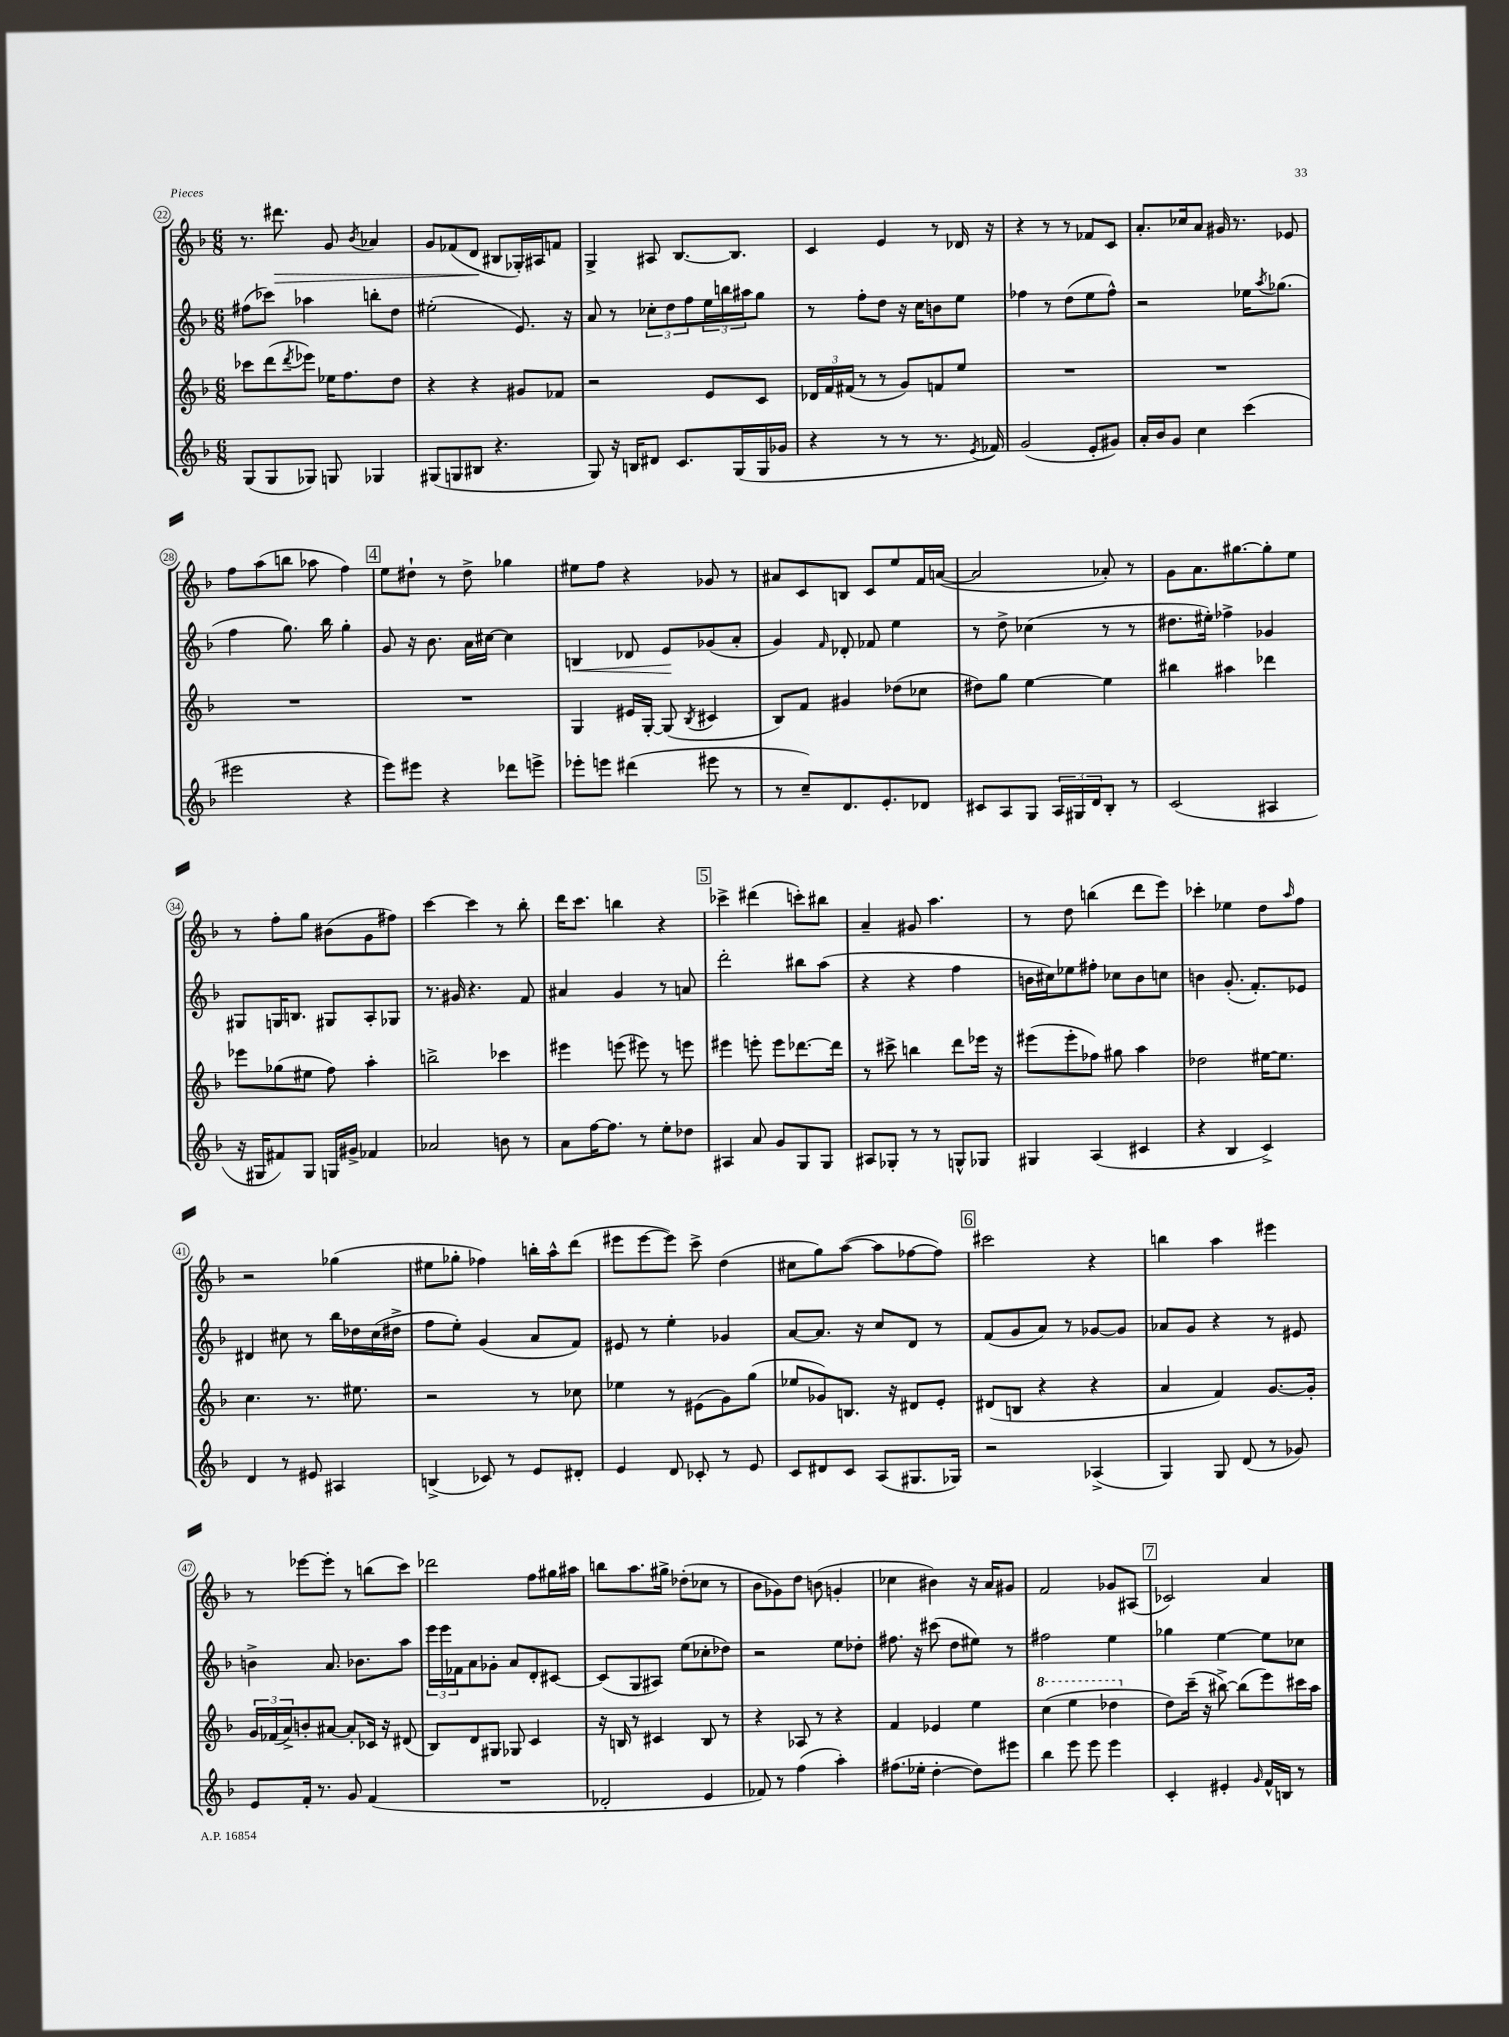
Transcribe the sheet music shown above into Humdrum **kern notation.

**kern	**kern	**kern	**kern
*staff4	*staff3	*staff2	*staff1
*clefG2	*clefG2	*clefG2	*clefG2
*k[b-]	*k[b-]	*k[b-]	*k[b-]
*M6/8	*M6/8	*M6/8	*M6/8
(8G	8ccc-	(8ff#	8.r
8G	(8ddd	8ccc-)	.
.	.	.	8.ddd#
.	8qddd	.	.
8G-)	8eee-)	4aa-	.
8G	16ee-	.	8g
.	8.ff	.	.
.	.	.	8qb-
4G-	.	8bb'	4a-
.	8dd	8dd	.
=	=	=	=
(8G#	4r	(2ee#'	8g
8G	.	.	(8f-
8B#	4r	.	8d
4.r	.	.	8B#
.	8g#	8.e)	16G-')
.	.	.	16A#
.	8f-	.	8f
.	.	16r	.
=	=	=	=
8G)	2r	8a	4G^
16r	.	8r	.
16B	.	.	.
8d#	.	12cc-'	8A#
.	.	12dd	.
8.c	.	.	[8.B-
.	.	12ff	.
.	8e	24ee	.
.	.	24bb	.
(16G	.	.	8.B-]
.	.	24aa#	.
16G	8c	8gg	.
16g-	.	.	.
=	=	=	=
4r	24d-	8r	4c
.	24f	.	.
.	(24f#	.	.
.	8r	8ff'	.
8r	8r	8dd	4e
8r	8g)	16r	.
.	.	16cc	.
8.r	8f	8b	8r
.	8ee	8ee	16d-
8qe	.	.	.
16f-)	.	.	16r
=	=	=	=
(2g	2.r	4ff-	4r
.	.	8r	8r
.	.	(8dd	8r
8e'	.	8ee	8f-
8g#)	.	8ff-^^)	8c
=	=	=	=
16a'	2.r	2r	8.a'
16b-	.	.	.
8g	.	.	.
.	.	.	16cc-
4cc	.	.	8a
.	.	.	16g#
.	.	.	8.r
(4ccc	.	16ee-	.
.	.	8qaa	.
.	.	(8.gg-	.
.	.	.	8e-
=	=	=	=
2eee#	2.r	4ff	8ff
.	.	.	(8aa
.	.	8.gg)	8bb
.	.	.	8aa-
.	.	16bb-	.
4r	.	4gg'	4ff)
=	=	=	=
8eee)	2.r	8g	8ee
8eee#	.	16r	8dd#`
.	.	8.b-	.
4r	.	.	8r
.	.	16a	8dd#^
.	.	[16cc#	.
8ddd-	.	4cc#]	4gg-
8eee^	.	.	.
=	=	=	=
8eee-'	4G	4B	8ee#
8eee	.	.	8ff
(4ddd#	16e#	8d-	4r
.	[16G'	.	.
.	(8G]	8e	.
.	8qB-	.	.
8eee#	4c#	(8g-	8g-
8r	.	8a'	8r
=	=	=	=
8r	8B-)	4g)	8a#
8cc~)	8f	.	8c
.	.	16qqf	.
8.d	4g#	8d-'	8B
.	.	8f-	8c
8.e'	.	.	.
.	(8dd-	4ee	8ee
8d-	8cc-	.	16f
.	.	.	([16a
=	=	=	=
8c#	8dd#)	8r	2a]
8A	8gg	8dd^	.
8G	[4ee	(4cc-	.
24A	.	.	.
24G#	.	.	.
24d	.	.	.
8B-'	4ee]	8r	8a-')
8r	.	8r	8r
=	=	=	=
(2c	4bb#	8.dd#	8g
.	.	.	8.a
.	.	16ee#')	.
.	4aa#	4ff-^	.
.	.	.	[8.gg#
4A#	4ddd-	4g-	8gg#']
.	.	.	8ee
=	=	=	=
16r	8eee-	8G#	8r
16G#	.	.	.
8f#)	(8gg-	16G	8ff'
.	.	8.B	.
8G#	8ee#	.	8gg
16G	8ff)	8G#	(8b#
16g#^	.	.	.
4f-	4aa'	8A'	8g
.	.	8G-	8ff#)
=	=	=	=
2a-	2bb^	8.r	[4ccc
.	.	16g#	.
.	.	4.r	4ccc]
8b	4ccc-	.	8r
8r	.	8f	8bb-'
=	=	=	=
8a	4eee#	4a#	16ddd
.	.	.	8.ccc
[16ff	.	.	.
8.ff]	.	.	.
.	(8eee	4g	4bb
8r	8eee#)	.	.
8ee'	8r	8r	4r
8dd-	8eee	8a	.
=	=	=	=
4A#	4eee#	2ddd'	4ccc-^
8a	8eee'	.	(4ddd#
8g	8eee	.	.
8G	[8.ddd-	8bb#	8ccc')
8G	.	(8aa	8bb#
.	16ddd-]	.	.
=	=	=	=
8A#	8r	4r	4a~
8G-'	8ccc#^	.	.
8r	4bb	4r	8g#
8r	.	.	4.aa
8G^^	8ddd	4ff	.
8G-	16eee-	.	.
.	16r	.	.
=	=	=	=
4G#	(8eee#	16b	8r
.	.	16cc#)	.
.	8eee#'	8ee-	8dd
(4A	8ff-)	8ff#'	(4bb
.	8gg#	8cc-	.
4c#	4aa	8b	8ddd
.	.	8cc	8eee)
=	=	=	=
4r	2dd-	4b	4ccc-'
4B-	.	(8.g'	4ee-
.	.	8.f')	.
4c^)	[16ee#	.	8dd
.	8.ee#]	.	.
.	.	.	16qqaa
.	.	8e-	8ff
=	=	=	=
4d	4.cc	4d#	2r
8r	.	8cc#	.
8e#	8.r	8r	.
4A#	.	16bb-	(4gg-
.	8.ee#	16dd-	.
.	.	(16cc#	.
.	.	16dd#^	.
=	=	=	=
(4B^	2r	8ff	8ee#
.	.	8ee')	8gg-'
8c-)	.	(4g	4ff-)
8r	.	.	.
8e	8r	8a	16bb'
.	.	.	16aa^^
8d#'	8cc-	8f)	(8ddd
=	=	=	=
4e	4ee-	8e#	8eee#
.	.	8r	[8eee#
8d	8r	4ee'	8eee#])
8c-'	(8e#	.	8ccc^
8r	8g)	4g-	(4dd
8e	(8gg	.	.
=	=	=	=
8c	8ee-	[8a	8cc#
8d#	8g-)	8.a]	8gg)
8c	8.B	.	([8aa
.	.	16r	.
(8A	.	8cc	8aa]
.	16r	.	.
8.G#	8d#	8d	[8ff-
.	8e'	8r	8ff-])
16G-)	.	.	.
=	=	=	=
2r	(8d#	(8f	2ccc#
.	8B	8g	.
.	4r	8a)	.
.	.	8r	.
(4A-^	4r	[8g-	4r
.	.	8g-]	.
=	=	=	=
4G)	4a	8a-	4bb
.	.	8g	.
8G	4f)	4r	4aa
(8d	.	.	.
8r	[8.g	8r	4eee#
8g-)	.	8e#	.
.	16g']	.	.
=	=	=	=
8e	24g	4b^	8r
.	(24f-	.	.
.	24a^)	.	.
16f'	8b'	.	[8eee-
8.r	.	.	.
.	[8a#	8.a	8eee-']
8g	8a#']	.	8r
.	.	8.b-	.
(4f	16c-	.	(8bb
.	16r	.	.
.	(8d#	8aa	8ccc)
=	=	=	=
2.r	8B-)	24eee	2ddd-
.	.	24eee	.
.	.	24f-	.
.	8d	8a	.
.	8G#	8g-'	.
.	8G-	8a	.
.	4c	8d'	8ff
.	.	[8c#	16gg#
.	.	.	16aa#
=	=	=	=
2d-'	16r	(8c#]	8bb
.	16B	.	.
.	8r	8G	8.aa
.	4c#	8A#)	.
.	.	.	16gg#^
.	.	(8ee	(8dd-'
4e	8B	8cc-'	8cc-
.	8r	8dd-)	8r
=	=	=	=
8f-)	4r	2r	8b-
8r	.	.	8g-)
(4ff	8A-	.	8dd
.	8r	.	(8b
4aa')	4r	8ee	4g'
.	.	8dd-'	.
=	=	=	=
(8.ff#	4f	8.ff#	4cc-
16ee-'	.	16r	.
[4dd'	4e-	(8ccc#	4b#)
.	.	8dd	.
8dd])	4ee	8ee#)	16r
.	.	.	16a
8eee#	.	8r	8g#
=	=	=	=
4bb-	(4ccc	2ff#	2f
8eee	4eee	.	.
8eee	.	.	.
4eee	4ddd-	4ee	8g-
.	.	.	(8A#
=	=	=	=
4c'	8dd)	4gg-	2c-)
.	(16ccc~	.	.
.	16r	.	.
4e#'	[8bb#^)	[4ee	.
.	(8bb#]	.	.
16qqg	.	.	.
16f^^	8eee)	8ee]	4a
16B	.	.	.
8r	16ccc#	8cc-	.
.	16aa	.	.
==	==	==	==
*-	*-	*-	*-
